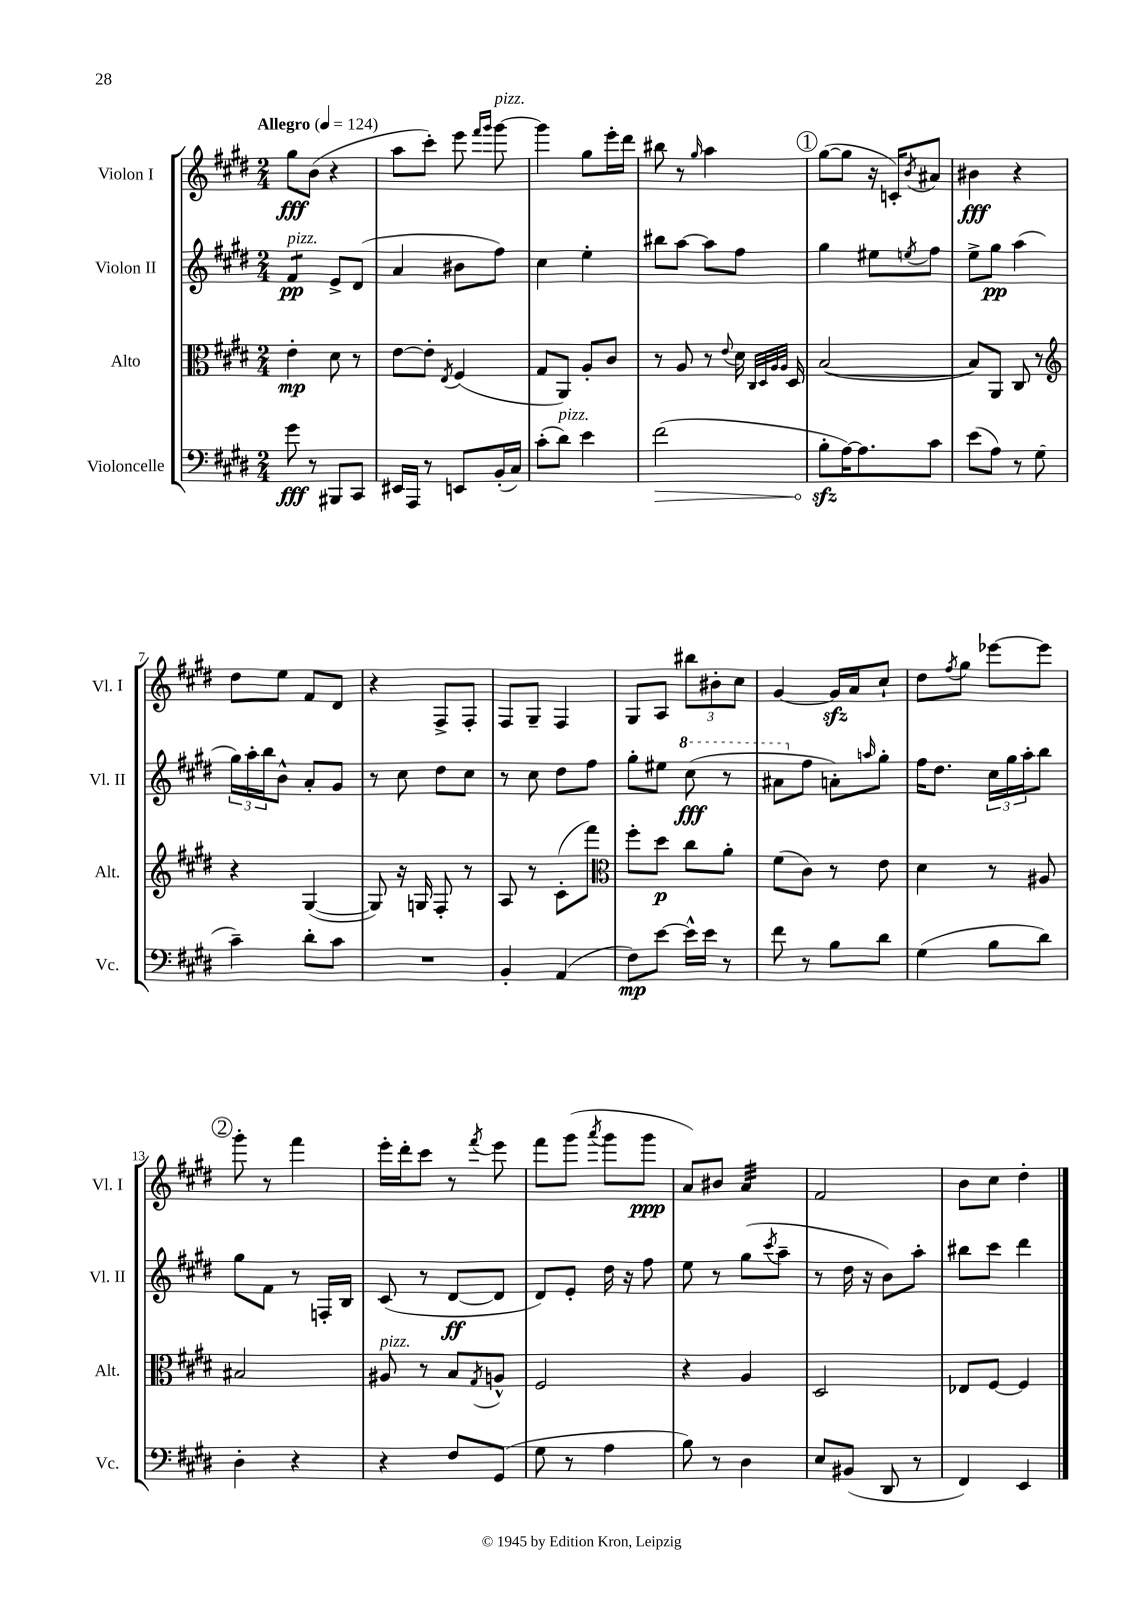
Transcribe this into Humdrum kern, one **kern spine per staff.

**kern	**kern	**kern	**kern
*staff4	*staff3	*staff2	*staff1
*clefF4	*clefC3	*clefG2	*clefG2
*k[f#c#g#d#]	*k[f#c#g#d#]	*k[f#c#g#d#]	*k[f#c#g#d#]
*M2/4	*M2/4	*M2/4	*M2/4
*MM124	*MM124	*MM124	*MM124
8g#\	4e'\	4f#/	8gg#\L
8r	.	.	(8b\J
8BBB#/L	8d#\	8e^/L	4r
8CC#/J	8r	(8d#/J	.
=	=	=	=
16EE#/LL	[8e\L	4a/	8aa\L
16AAA/JJ	.	.	.
8r	8e'\]J	.	8ccc#'\J)
.	8qE/	.	.
8EE/L	(4F#/	8b#\L	8eee\
.	.	.	16qqfff#/LL
.	.	.	16qqggg#/JJ
(16BB'/L	.	8ff#\J)	[8ggg#\
16C#/JJ)	.	.	.
=	=	=	=
(8c#'\L	8G#/L	4cc#\	4ggg#\]
8d#\J)	8AA/J)	.	.
4e\	8A'/L	4ee'\	8gg#\L
.	8c#/J	.	16eee'\L
.	.	.	16ddd#\JJ
=	=	=	=
(2f#\	8r	8bb#\L	8bb#\
.	8A/	[8aa\J	8r
.	.	.	16qqgg#/
.	8r	8aa\]L	4aa\
.	8qqe/	.	.
.	16d#\	8ff#\J	.
.	32qqC#/LLL	.	.
.	32qqD#/	.	.
.	32qqA/	.	.
.	32qqA/JJJ	.	.
.	16D#/	.	.
=	=	=	=
8B'\L	([2B/	4gg#\	([8gg#\L
[16A\K)	.	.	8gg#\]J
8.A\]	.	.	.
.	.	8ee#\L	16r
.	.	.	16c'/LK)
.	.	8qee/	8qb/
8c#\J	.	8ff#\J	8a#/J
=	=	=	=
(8e\L	8B/]L)	8ee^\L	4b#\
8A\J)	8AA/J	8gg#\J	.
8r	8C#/	(4aa\	4r
(8G#\	8r	.	.
=	=	=	=
*	*clefG2	*	*
4c#~\)	4r	24gg#\LL)	8dd#\L
.	.	24aa'\	.
.	.	24bb\J	.
.	.	8b^^\J	8ee\J
8d#'\L	([4G#/	8a'/L	8f#/L
8c#\J	.	8g#/J	8d#/J
=	=	=	=
2r	8G#/])	8r	4r
.	16r	8cc#\	.
.	16G/	.	.
.	8F#'/	8dd#\L	8F#^/L
.	8r	8cc#\J	8F#'/J
=	=	=	=
4BB'/	8A/	8r	8F#/L
.	8r	8cc#\	8G#~/J
(4AA/	(8c#'\L	8dd#\L	4F#/
.	8fff#\J)	8ff#\J	.
=	=	=	=
*	*clefC3	*	*
8F#\L)	8ff#'\L	8gg#'\L	8G#/L
[8e\J	8dd#\J	8ee#\J	8A/J
16e^^\]LL	8cc#\L	(8ccc#\	12bb#\L
16e\JJ	.	.	.
.	.	.	12b#'\
8r	8a'\J	8r	.
.	.	.	12cc#\J
=	=	=	=
8f#\	(8f#\L	8aa#\L	[4g#/
8r	8c#\J)	8ff#\J	.
8B\L	8r	8a'\L)	16g#/]LL
.	.	.	16a/J
.	.	16qqaa/	.
8d#\J	8e\	8gg#'\J	8cc#`/J
=	=	=	=
(4G#\	4d#\	16ff#\LK	8dd#\L
.	.	8.dd#\J	.
.	.	.	8qff#/
.	.	.	8gg#\J
8B\L	8r	24cc#\LL	[8eee-\L
.	.	24gg#\	.
.	.	24aa'\J	.
8d#\J)	8A#/	8bb\J	8eee-\]J
=	=	=	=
4D#'\	2B#/	8gg#\L	8ggg#'\
.	.	8f#\J	8r
4r	.	8r	4fff#\
.	.	16F'/LL	.
.	.	16B/JJ	.
=	=	=	=
4r	8A#/	(8c#/	16eee'\LL
.	.	.	16ddd#'\J
.	8r	8r	8ccc#\J
8F#/L	8B/L	[8d#/L	8r
.	8qG#/	.	8qfff#/
(8GG#/J	8A^^/J	8d#/]J	8eee\
=	=	=	=
8G#\	2F#/	8d#/L)	8fff#\L
8r	.	8e'/J	(8ggg#\J
.	.	.	8qaaa/
4A\	.	16dd#\	8ggg#\L
.	.	16r	.
.	.	8ff#\	8ggg#\J
=	=	=	=
8B\)	4r	8ee\	8a/L)
8r	.	8r	8b#/J
4D#\	4A/	(8gg#\L	4a/
.	.	8qccc#/	.
.	.	8aa~\J	.
=	=	=	=
8E/L	2D#/	8r	2f#/
(8BB#/J	.	16dd#\	.
.	.	16r	.
8DD#/	.	8b\L)	.
8r	.	8aa'\J	.
=	=	=	=
4FF#/)	8E-/L	8bb#\L	8b\L
.	[8F#/J	8ccc#\J	8cc#\J
4EE/	4F#/]	4ddd#\	4dd#'\
==	==	==	==
*-	*-	*-	*-
